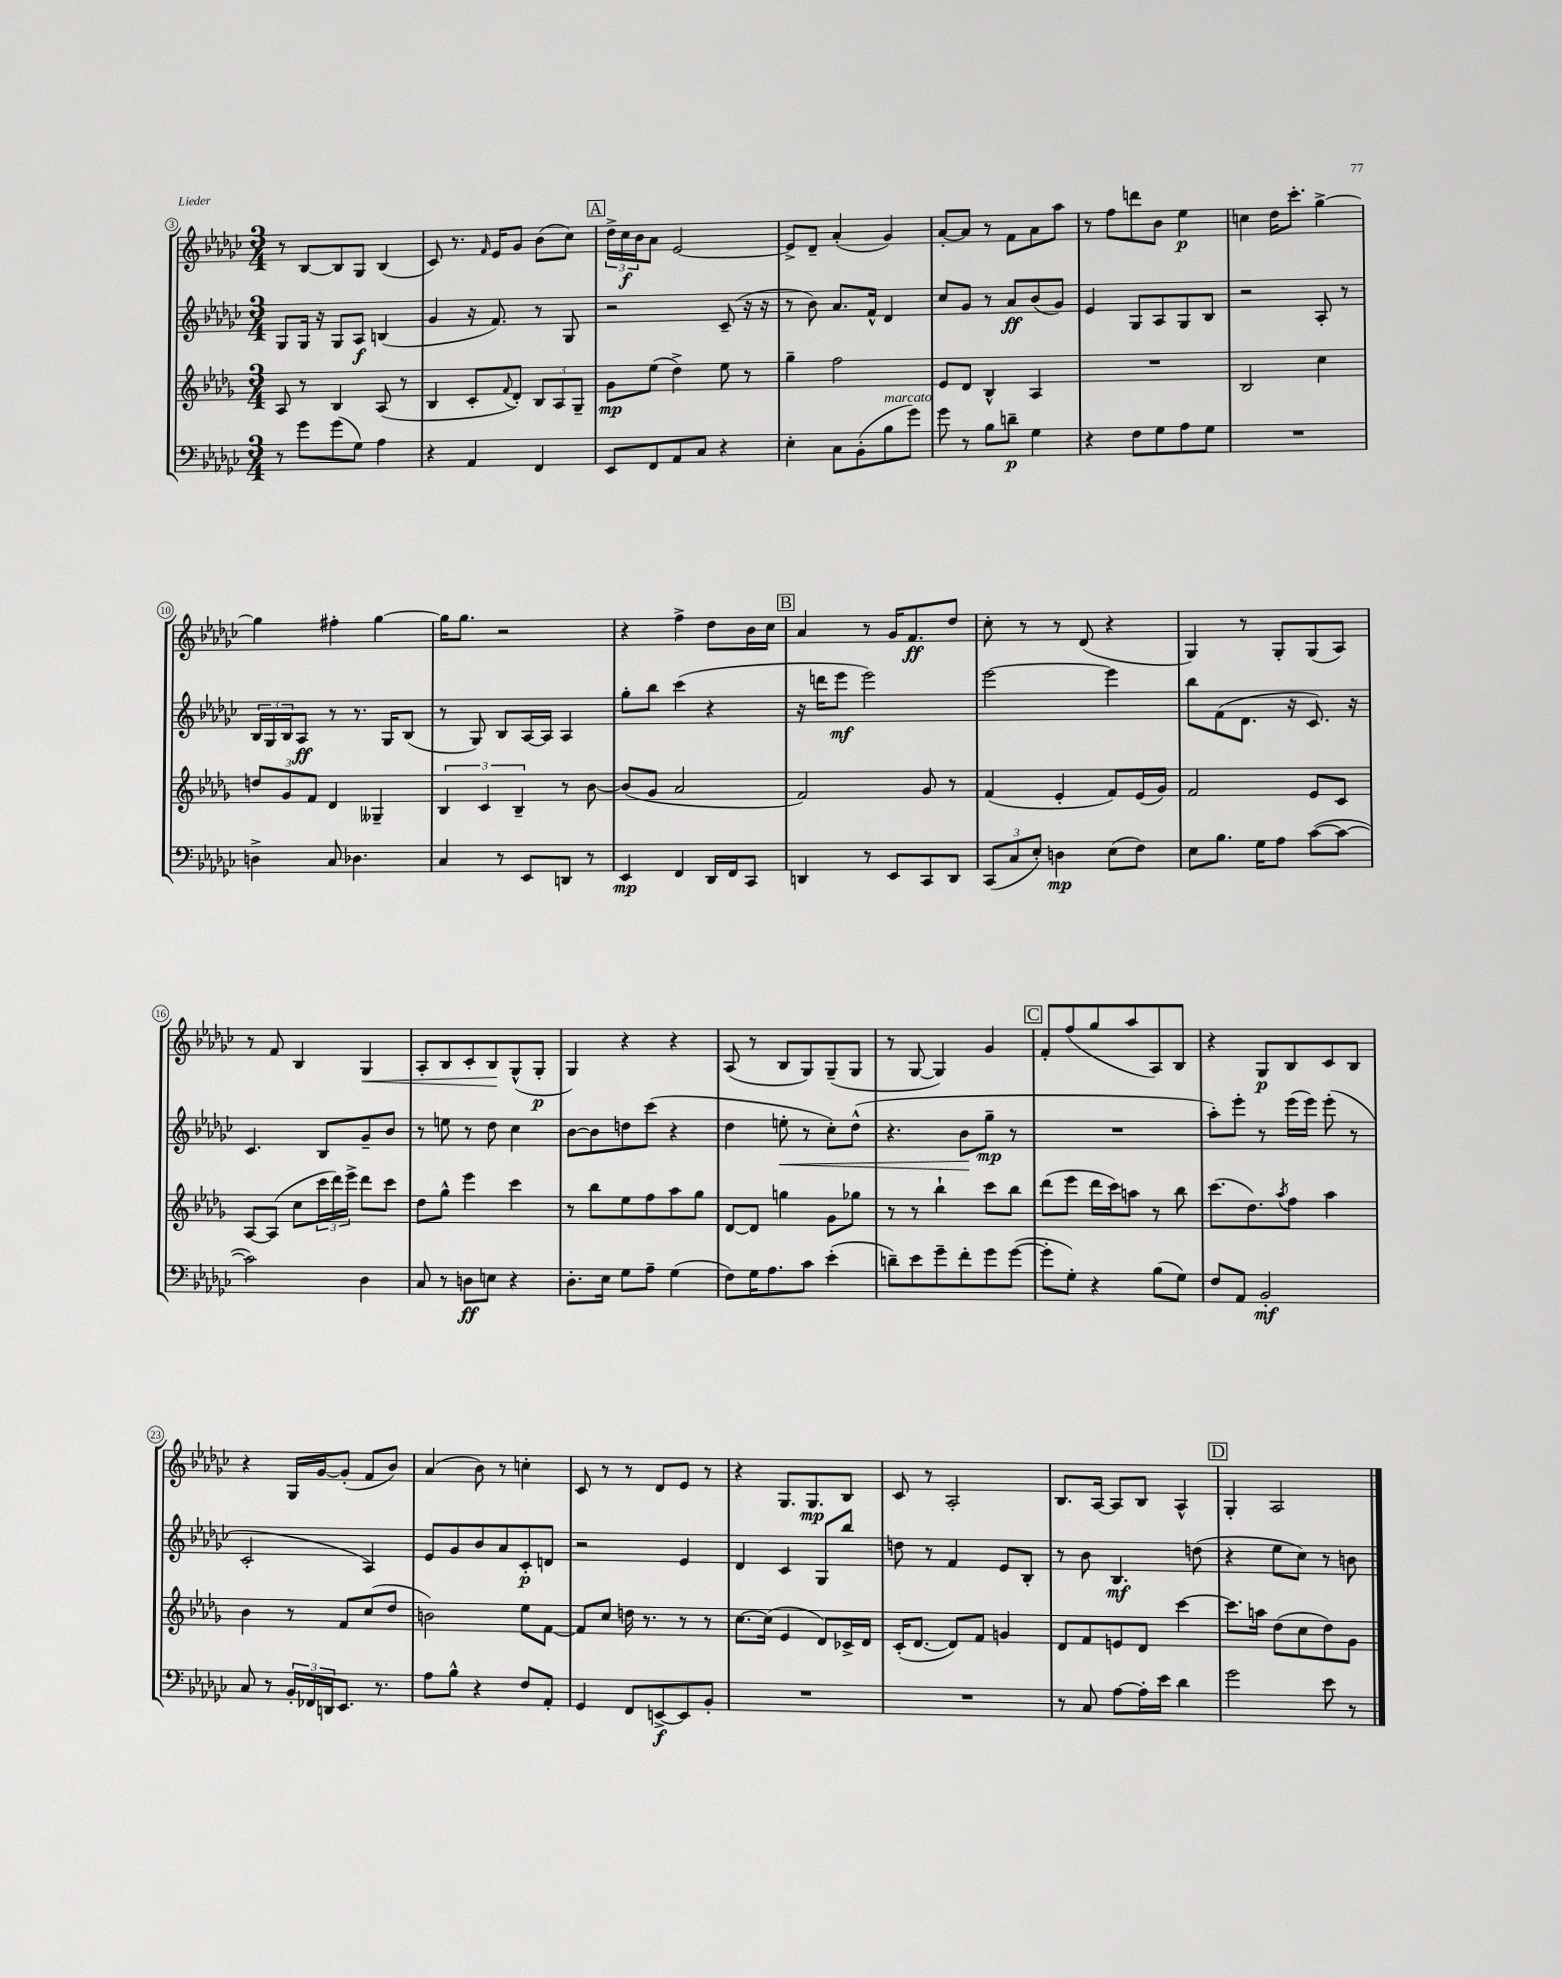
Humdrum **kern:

**kern	**kern	**kern	**kern
*staff4	*staff3	*staff2	*staff1
*clefF4	*clefG2	*clefG2	*clefG2
*k[b-e-a-d-g-c-]	*k[b-e-a-d-g-]	*k[b-e-a-d-g-c-]	*k[b-e-a-d-g-c-]
*M3/4	*M3/4	*M3/4	*M3/4
8r	8A-	8G-	8r
8g-	8r	16G-	[8B-
.	.	16r	.
(8g-	4B-	8G-	8B-]
8G-)	.	8A-	8G-
4A-	(8A-	(4B	(4B-
.	8r	.	.
=	=	=	=
4r	4B-	4g-	8c-)
.	.	.	8.r
4AA-	8c'	16r	.
.	.	.	16qqf
.	.	8.f)	16e-
.	8qqf	.	.
.	8d-')	.	8g-
4FF	12B-	8r	(8b-
.	12A-	.	.
.	.	8G-	8cc-)
.	12G-~	.	.
=	=	=	=
8EE-	8g-	2r	24dd-^
.	.	.	24cc-
.	.	.	24b-
8FF	(8ee-	.	8a-
8AA-	4dd-^)	.	[2e-
8C-	.	.	.
4r	8ee-	(8c-~	.
.	8r	16r	.
.	.	16r	.
=	=	=	=
4E-'	4gg-~	8r	8e-^]
.	.	8b-)	8d-~
8C-	2ff	8.a-	(4a-'
(8BB-'	.	.	.
.	.	16f^^	.
8B-	.	4d-	4g-)
8g-)	.	.	.
=	=	=	=
8g-	8e-	8cc-	[8a-'
8r	8d-	8g-	8a-]
8B-	4B-^^	8r	8r
8d~	.	8a-	8f
4G-	4A-	(8b-	8a-
.	.	8g-)	8aa-
=	=	=	=
4r	2.r	4e-	8r
.	.	.	8ff
8F	.	8G-	8ddd
8G-	.	8A-	8b-
8A-	.	8G-	4ee-
8G-	.	8B-	.
=	=	=	=
2.r	2B-	2r	4cc
.	.	.	16dd-
.	.	.	8.ccc-'
.	4cc	8A-'	[4gg-^
.	.	8r	.
=	=	=	=
4D^	12dd	24B-	4gg-]
.	.	24G-	.
.	12g-	24B-	.
.	.	8A-	.
.	12f	.	.
8C-	4d-	8r	4ff#'
4.D-	.	8.r	.
.	4G--~	.	[4gg-
.	.	16G-	.
.	.	(8B-	.
=	=	=	=
4C-	6B-	8r	16gg-]
.	.	.	8.gg-
.	.	8G-)	.
.	6c	.	.
8r	.	8B-	2r
.	6B-~	.	.
8EE-	.	[16A-	.
.	.	16A-]	.
8DD	8r	4A-	.
8r	[8b-	.	.
=	=	=	=
4EE-	(8b-]	8gg-'	4r
.	8g-	8bb-	.
4FF	2a-	(4ccc-	4ff^
16DD-	.	4r	8dd-
16FF	.	.	.
8CC-	.	.	16b-
.	.	.	16cc-
=	=	=	=
4DD	2f)	16r	4a-
.	.	16ddd	.
.	.	8eee-	.
8r	.	2eee-)	8r
8EE-	.	.	16g-
.	.	.	8.f
8CC-	8g-	.	.
8DD	8r	.	8dd-
=	=	=	=
(12CC-	(4f	[2eee-	8cc-'
12C-	.	.	.
.	.	.	8r
12E-')	.	.	.
4D	4e-'	.	8r
.	.	.	(8d-
(8E-	8f)	4eee-]	4r
8F)	(16e-	.	.
.	16g-)	.	.
=	=	=	=
8E-	2f	8bb-	4G-)
8.B-	.	(8f	.
.	.	8.d-	8r
16G-	.	.	.
8A-	.	.	8G-'
.	.	16r	.
([8c-	8e-	8.c-)	(8G-
8c-_	8c	.	8A-)
.	.	16r	.
=	=	=	=
2c-])	[8A-	4.c-	8r
.	(8A-]	.	8f
.	8cc	.	4B-
.	24ccc	8B-	.
.	24ddd-)	.	.
.	24eee-^	.	.
4D-	8ddd-	8g-~	4G-
.	8ccc	8b-	.
=	=	=	=
8C-	8dd-	8r	8A-'
8r	8gg-^^	8ee	8B-
8D	4eee-	8r	8c-'
8E	.	8dd-	8B-
4r	4ccc	4cc-	(8G-^^
.	.	.	8G-'
=	=	=	=
8.D-'	8r	[8b-	4G-)
.	8bb-	8b-]	.
16E-	.	.	.
8G-	8ee-	8dd	4r
8A-~	8ff	(8ccc-	.
(4G-	8aa-	4r	4r
.	8gg-	.	.
=	=	=	=
8F)	[8d-	4dd-	(8A-
16G-	8d-]	.	8r
8.A-	.	.	.
.	4gg	8ee'	8B-
8c-	.	8r	8G-)
(4e-'	8g-	8cc-')	(8G-~
.	8gg-	(8dd-^^	8G-
=	=	=	=
8d~)	8r	4.r	8r
8e-	8r	.	[8G-
8g-~	4bb-`	.	4G-])
8f'	.	8b-	.
8g-	8ccc	8gg-~	4g-
([8g-	8bb-	8r	.
=	=	=	=
8g-']	(8ddd-	2.r	8f'
8G-')	8eee-	.	(8ff
4r	16ddd-	.	8gg-
.	16ccc)	.	.
.	8aa	.	8aa-
(8B-	8r	.	8A-)
8G-)	8bb-	.	8B-
=	=	=	=
8F	(8.ccc	8aa-')	4r
8AA-	.	8eee-'	.
.	8.dd-)	.	.
2BB-'	.	8r	8G-
.	8qaa-	.	.
.	8ff	(16eee-	8B-
.	.	16eee-)	.
.	4aa-	(8eee-'	8c-
.	.	8r	8B-
=	=	=	=
8C-	4b-	2c-'	4r
8r	.	.	.
24BB-'	8r	.	16G-
24FF-	.	.	.
.	.	.	[16g-
24DD	.	.	.
8.EE-	8f	.	(8g-']
.	(8cc	4A-)	8f
8.r	.	.	.
.	8dd-	.	8b-)
=	=	=	=
8A-	2b)	8e-	(4a-
8B-^^	.	8g-	.
4r	.	8b-	8b-)
.	.	8a-	8r
8F	8ee-	8c-'	4cc'
8AA-'	[8f	8d	.
=	=	=	=
4GG-	8f]	2r	8c-
.	8cc	.	8r
8FF	16dd	.	8r
.	8.r	.	.
[8EE^	.	.	8d-
8EE]	8r	4e-	8e-
8BB-'	8r	.	8r
=	=	=	=
2.r	[8.cc	4d-	4r
.	(16cc]	.	.
.	4e-	4c-	8.G-
.	.	.	8.G-
.	8d-)	8G-	.
.	16c-^	8bb-	8B-
.	16d-	.	.
=	=	=	=
2.r	(16c'	8dd	8c-
.	[8.d-	.	.
.	.	8r	8r
.	8d-])	4f	2A-'
.	8f	.	.
.	4g	8e-	.
.	.	8B-'	.
=	=	=	=
8r	8d-	8r	8.B-
8C-	8f	8b-	.
.	.	.	[16A-
[8A-	8e	4.B-	8A-]
16A-']	8d-	.	8B-
16e-	.	.	.
4d-	[4ccc	.	4A-^^
.	.	(8dd	.
=	=	=	=
2g-	8.ccc]	4r	4G-'
.	16aa	.	.
.	(8dd-	8ee-	2A-
.	8cc	8cc-)	.
8e-	8dd-)	8r	.
8r	8g-	8b	.
==	==	==	==
*-	*-	*-	*-
